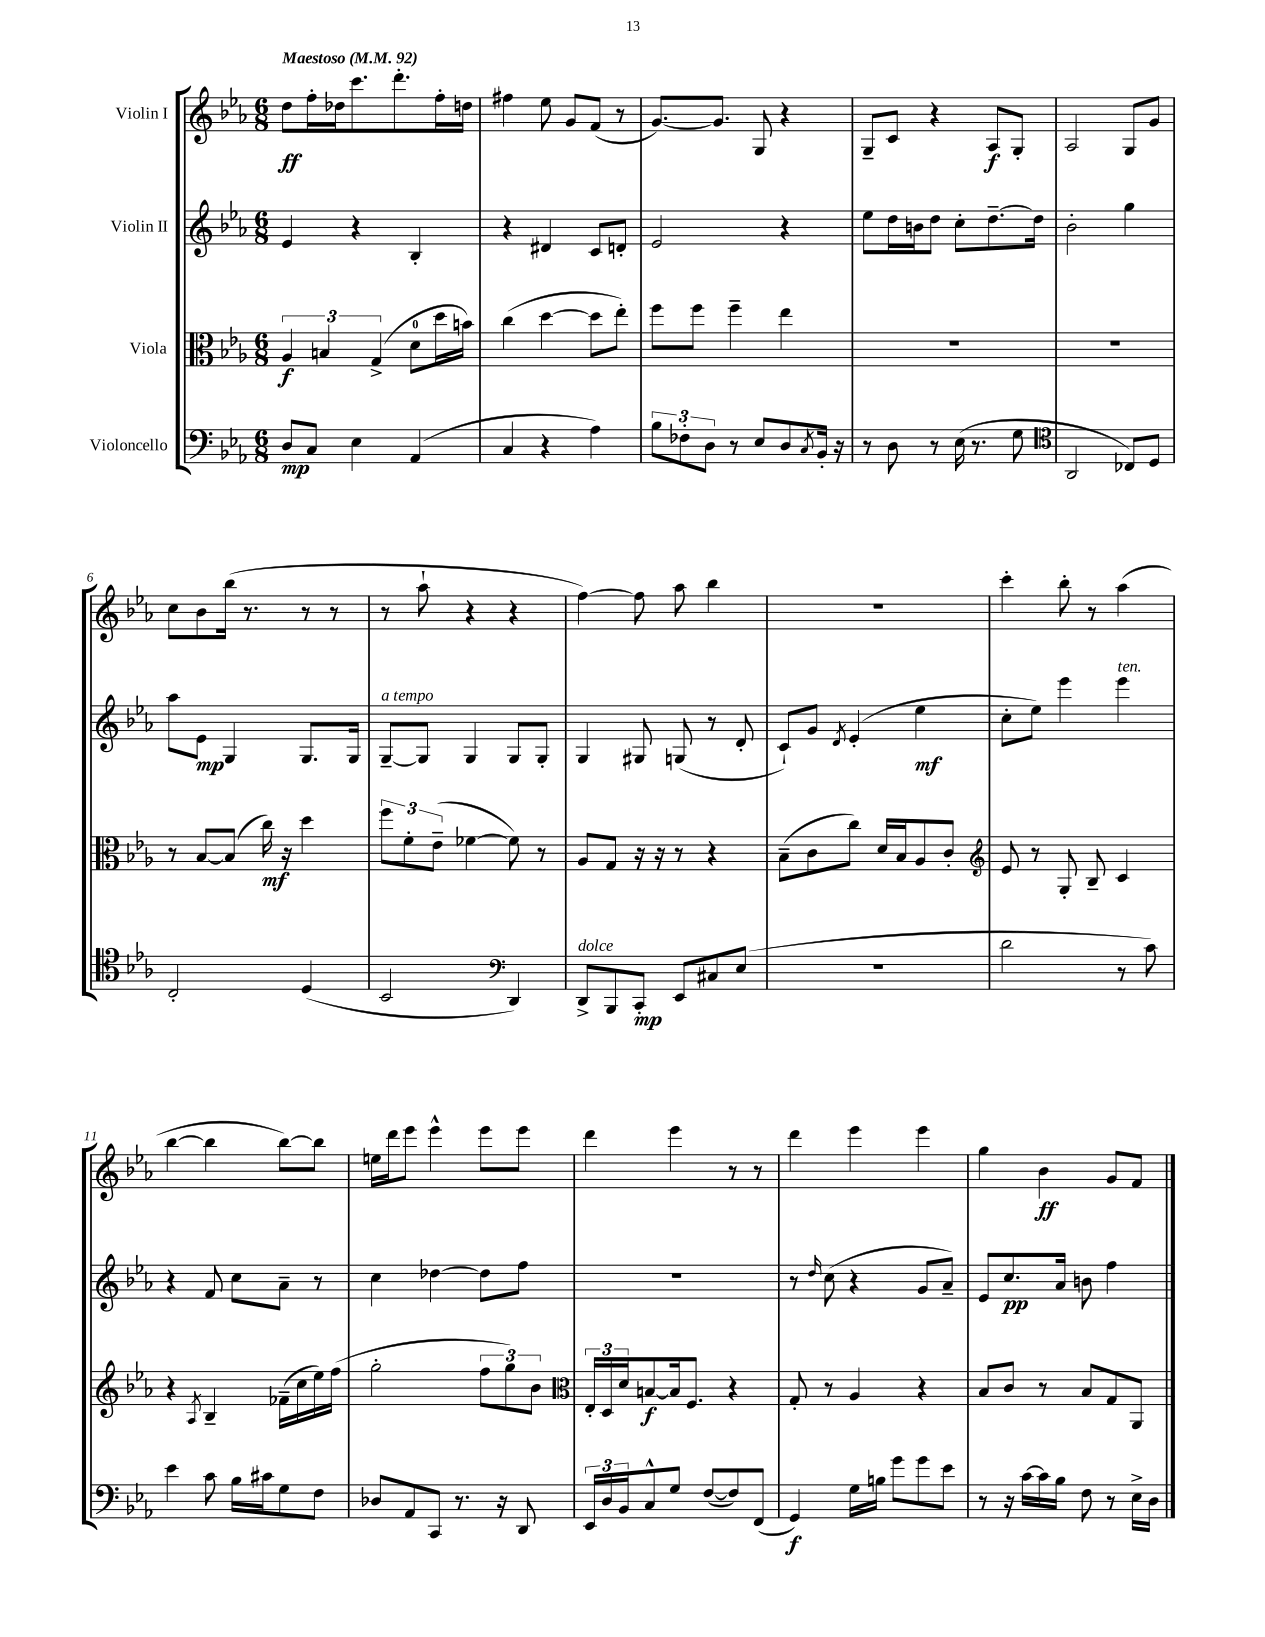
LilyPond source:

<<
\new StaffGroup <<
\new Staff = "s0" \with { instrumentName = "Violin I" } {
    \clef treble \key ees \major \numericTimeSignature \time 6/8 \tempo "Maestoso" 4 = 92
    d''8\ff f''16-. des''16 c'''8. d'''8.-. f''16-. d''16 |
    fis''4 ees''8 g'8 f'8( r8 |
    g'8.~) g'8. g8 r4 |
    g8-- c'8 r4 aes8\f g8-. |
    aes2 g8 g'8 |
    c''8 bes'8 bes''16( r8. r8 r8 |
    r8 aes''8-! r4 r4 |
    f''4~) f''8 aes''8 bes''4 |
    R2. |
    c'''4-. bes''8-. r8 aes''4( |
    bes''4~ bes''4 bes''8~) bes''8 |
    e''16 d'''16 ees'''8 ees'''4-^ ees'''8 ees'''8 |
    d'''4 ees'''4 r8 r8 |
    d'''4 ees'''4 ees'''4 |
    g''4 bes'4\ff g'8 f'8 \bar "|." |
}
\new Staff = "s1" \with { instrumentName = "Violin II" } {
    \clef treble \key ees \major \numericTimeSignature \time 6/8
    ees'4 r4 bes4-. |
    r4 dis'4 c'8 d'8-. |
    ees'2 r4 |
    ees''8 d''16 b'16 d''8 c''8-. d''8.~-- d''16 |
    bes'2-. g''4 |
    aes''8 ees'8\mp g4 g8. g16 |
    g8~--^\markup { \italic "a tempo" } g8 g4 g8 g8-. |
    g4 gis8 g8( r8 d'8-. |
    c'8-!) g'8 \acciaccatura { d'8 } ees'4-.( ees''4\mf |
    c''8-. ees''8) ees'''4 ees'''4^\markup { \italic "ten." } |
    r4 f'8 c''8 aes'8-- r8 |
    c''4 des''4~ des''8 f''8 |
    R2. |
    r8 \grace { d''16 } c''8( r4 g'8 aes'8--) |
    ees'8 c''8.\pp aes'16 b'8 f''4 \bar "|." |
}
\new Staff = "s2" \with { instrumentName = "Viola" } {
    \clef alto \key ees \major \numericTimeSignature \time 6/8
    \tuplet 3/2 { aes4\f b4 g4->( } d'8-0 d''16 b'16) |
    c''4( d''4~ d''8 ees''8-.) |
    f''8 f''8 f''4-- ees''4 |
    R2. |
    R2. |
    r8 bes8~ bes8( c''16\mf) r16 d''4 |
    \tuplet 3/2 { f''8 f'8-. ees'8--( } fes'4~ fes'8) r8 |
    aes8 g8 r16 r16 r8 r4 |
    bes8--( c'8 c''8) d'16 bes16 aes8 c'8-. |
    \clef treble ees'8 r8 g8-. bes8-- c'4 |
    r4 \acciaccatura { aes8 } bes4-- fes'16--( c''16 ees''16) f''16( |
    g''2-. \tuplet 3/2 { f''8 g''8) bes'8 } |
    \clef alto \tuplet 3/2 { ees16-. d16 d'16 } b8~\f b16 f8. r4 |
    g8-. r8 aes4 r4 |
    bes8 c'8 r8 bes8 g8 aes,8 \bar "|." |
}
\new Staff = "s3" \with { instrumentName = "Violoncello" } {
    \clef bass \key ees \major \numericTimeSignature \time 6/8
    d8\mp c8 ees4 aes,4( |
    c4 r4 aes4) |
    \tuplet 3/2 { bes8 fes8-. d8 } r8 ees8 d8 \acciaccatura { c8 } bes,16-. r16 |
    r8 d8 r8 ees16( r8. g8 |
    \clef tenor aes,2 ces8) d8 |
    c2-. d4( |
    bes,2 \clef bass d,4) |
    d,8->^\markup { \italic "dolce" } bes,,8 c,8-.\mp ees,8 cis8 ees8( |
    r2. |
    d'2 r8 c'8) |
    ees'4 c'8 bes16 cis'16 g8 f8 |
    des8 aes,8 c,8 r8. r16 d,8 |
    \tuplet 3/2 { ees,16 d16 bes,16 } c8-^ g8 f8~( f8) f,8( |
    g,4\f) g16 b16 g'8 g'8 ees'8 |
    r8 r16 c'16~ c'16 bes16 f8 r8 ees16-> d16 \bar "|." |
}
>>
>>
